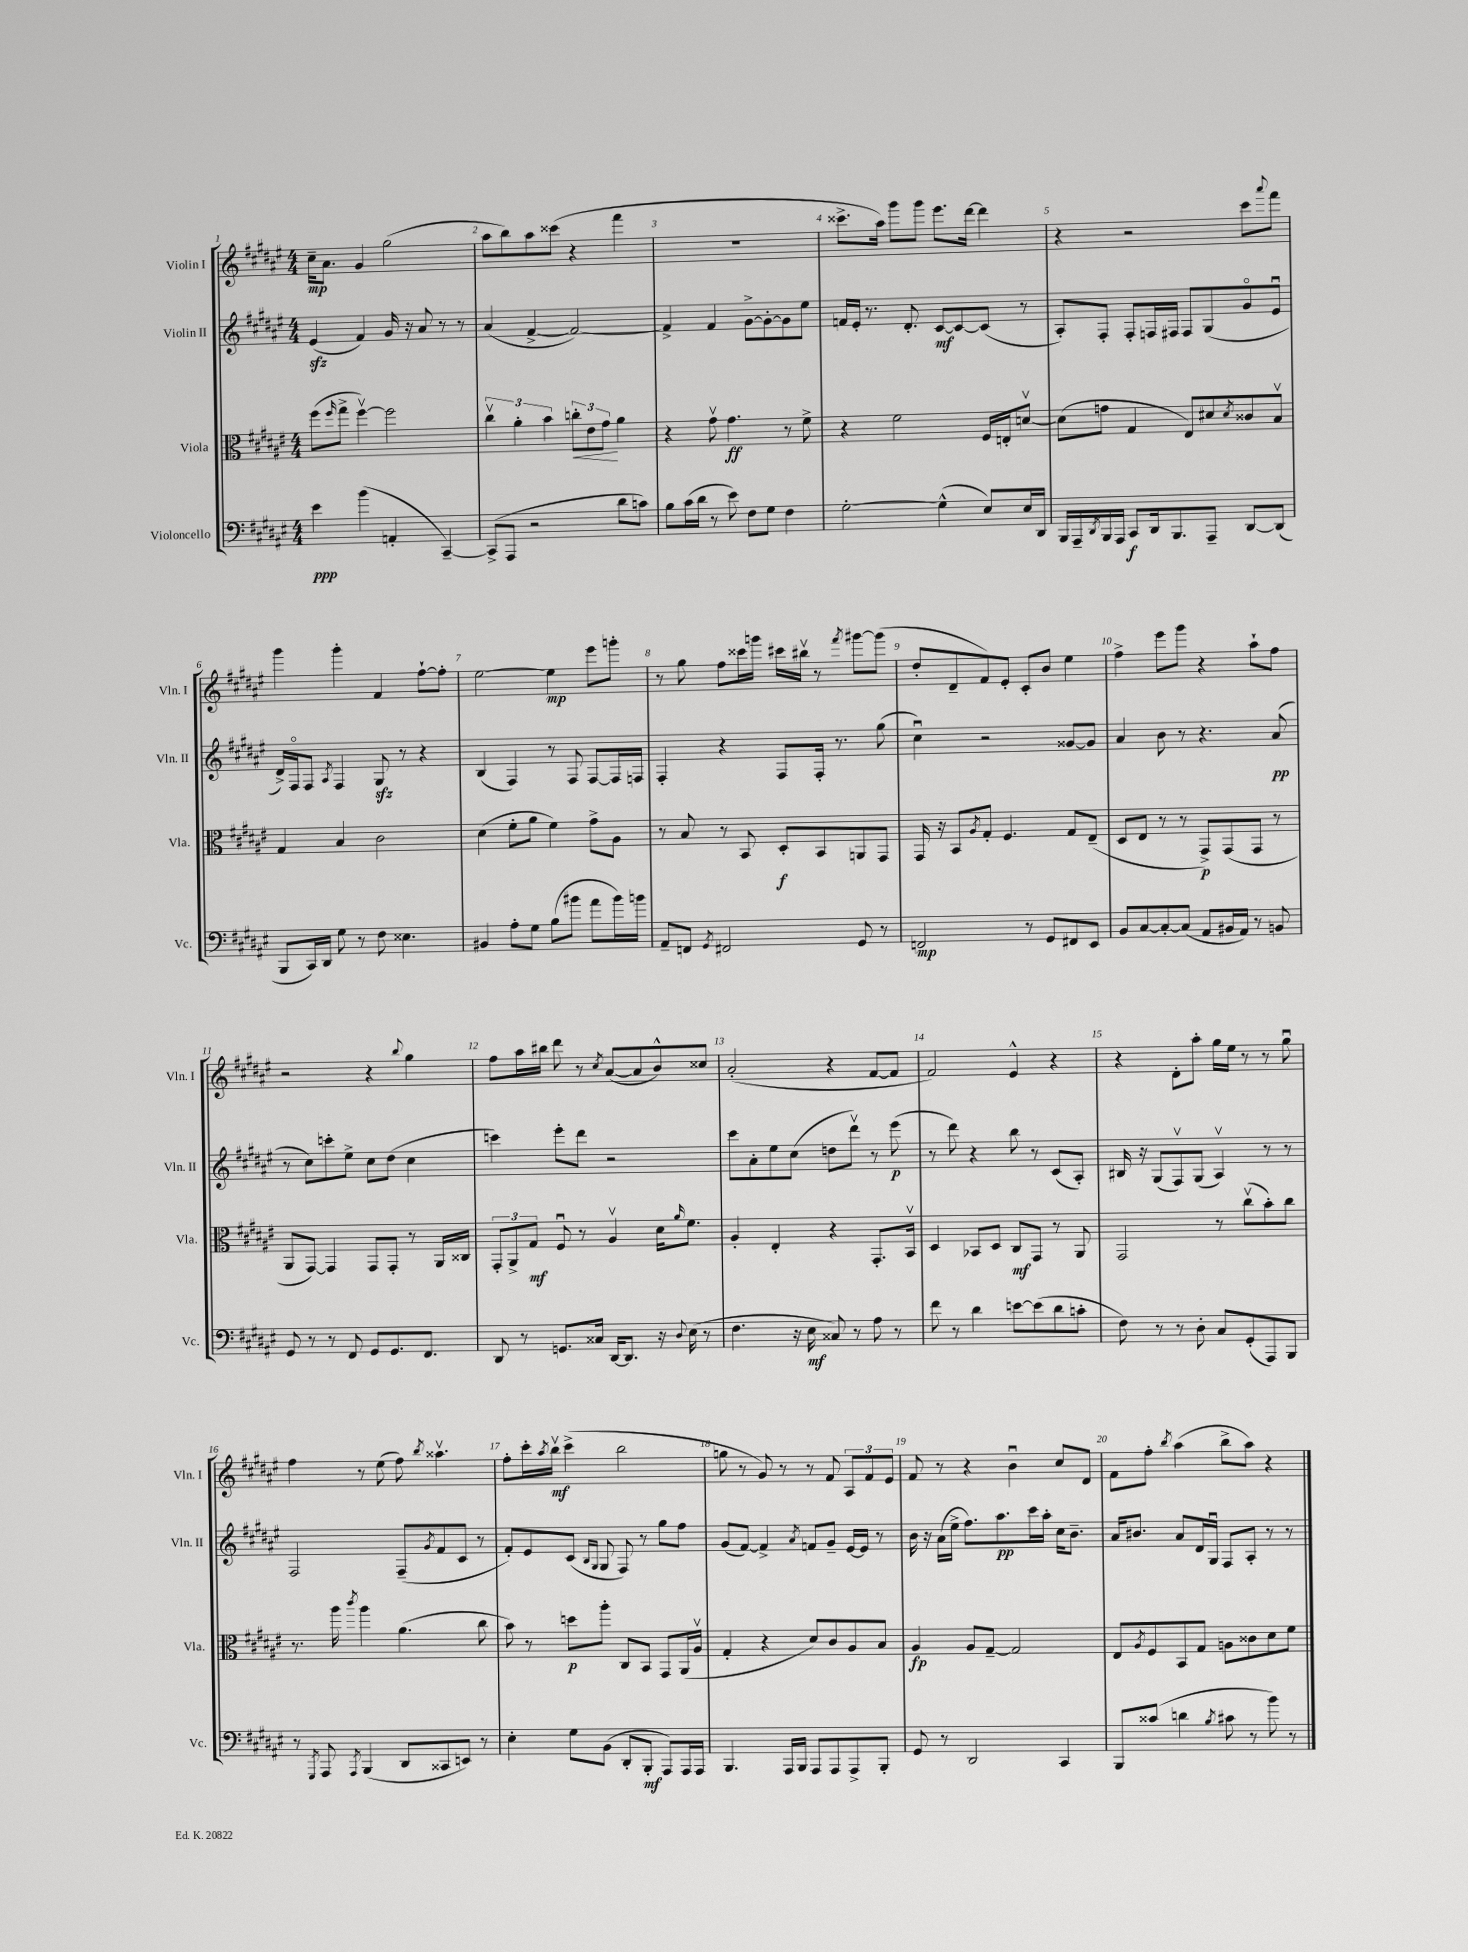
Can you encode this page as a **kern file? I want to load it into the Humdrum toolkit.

**kern	**dynam	**kern	**dynam	**kern	**dynam	**kern	**dynam
*part4	*part4	*part3	*part3	*part2	*part2	*part1	*part1
*staff4	*staff4	*staff3	*staff3	*staff2	*staff2	*staff1	*staff1
*I"Violoncello	*	*I"Viola	*	*I"Violin II	*	*I"Violin I	*
*I'Vc.	*	*I'Vla.	*	*I'Vln. II	*	*I'Vln. I	*
*clefF4	*	*clefC3	*	*clefG2	*	*clefG2	*
*k[f#c#g#d#a#e#]	*	*k[f#c#g#d#a#e#]	*	*k[f#c#g#d#a#e#]	*	*k[f#c#g#d#a#e#]	*
*M4/4	*	*M4/4	*	*M4/4	*	*M4/4	*
=1	=1	=1	=1	=1	=1	=1	=1
4e#\	ppp	(8ff#\L	.	(4e#zz/	.	16cc#~\KL	mp
.	.	.	.	.	.	8.a#\J	.
.	.	16qqff#/	.	.	.	.	.
.	.	8gg#^\J	.	.	.	.	.
(4b\	.	[4ff#v\)	.	4f#/)	.	4g#/	.
4AAn'/	.	2ff#\]	.	16g#/	.	(2gg#\	.
.	.	.	.	16r	.	.	.
.	.	.	.	8a#/	.	.	.
[4CC#~/)	.	.	.	8r	.	.	.
.	.	.	.	8r	.	.	.
=2	=2	=2	=2	=2	=2	=2	=2
(8CC#^/L]	.	6cc#v\	.	(4a#/	.	8aa#\L	.
8AAA#/J	.	.	.	.	.	8bb\)	.
.	.	6a#'\	.	.	.	.	.
2r	.	.	.	[4f#^/	.	8aa#\	.
.	.	6b\	.	.	.	.	.
.	.	.	.	.	.	(8ccc##X\J	.
!	!	!	!LO:HP:b	!	!	!	!
.	.	12ccn'\L	<	2f#/_)	.	4r	.
.	.	12e#\	.	.	.	.	.
.	.	12g#\J	.	.	.	.	.
8d#\L	.	4a#\	[	.	.	4fff#\	.
8cn\J)	.	.	.	.	.	.	.
=3	=3	=3	=3	=3	=3	=3	=3
8B\L	.	4r	.	4f#^/]	.	1r	.
(16c#\L	.	.	.	.	.	.	.
16d#\JJ	.	.	.	.	.	.	.
8r	.	8g#v\	.	4f#/	.	.	.
8e#\)	.	4.g#\	ff	.	.	.	.
8F#\L	.	.	.	[8g#^\L	.	.	.
8G#\J	.	.	.	8g#'\_	.	.	.
4F#\	.	8r	.	8g#\]	.	.	.
.	.	8f#^\	.	8ee#\J	.	.	.
=4	=4	=4	=4	=4	=4	=4	=4
[2G#'\	.	4r	.	16fn/LL	.	8.ccc##X^\L	.
.	.	.	.	16e#'/JJ	.	.	.
.	.	.	.	8.r	.	.	.
.	.	.	.	.	.	16aa#\Jk)	.
.	.	2f#\	.	.	.	8ggg#\L	.
.	.	.	.	8.d#'/	.	.	.
.	.	.	.	.	.	8ggg#\J	.
(4G#^^\]	.	.	.	[8c#/L	mf	8.eee#\L	.
.	.	.	.	8c#/_	.	.	.
.	.	.	.	.	.	[16ddd#\Jk	.
8E#/L)	.	16F#/LL	.	(8c#/J]	.	4ddd#\]	.
.	.	16En'/J	.	.	.	.	.
16E#/L	.	[8dnv/J	.	8r	.	.	.
16DD#/JJ	.	.	.	.	.	.	.
=5	=5	=5	=5	=5	=5	=5	=5
16BBB/LL	.	(8d\L]	.	8A#'/L)	.	4r	.
16AAA#~/	.	.	.	.	.	.	.
8qDD#/	.	.	.	.	.	.	.
16BBB/	.	8gn\J	.	8F#'/J	.	.	.
16AAA#/JJ	.	.	.	.	.	.	.
8CC#/L	f	4G#/	.	8F#'/L	.	2r	.
16DD#/k	.	.	.	16Fn/L	.	.	.
8.BBB/	.	.	.	16F#X/JJ	.	.	.
.	.	8E#/L)	.	8F#/L	.	.	.
8AAA#~/J	.	8d#X/	.	(8G#/	.	.	.
.	.	8qd#/	.	.	.	.	.
[8DD#/L	.	8c##X/	.	8g#/	.	8ccc#\L	.
.	.	.	.	.	.	8qqaaa#/	.
(8DD#/J]	.	8Bv/J	.	8e#u/J	.	8fff#\J	.
!!LO:LB:g=z
=6	=6	=6	=6	=6	=6	=6	=6
8BBB/L	.	4G#/	.	16d#^/LL)	.	4ggg#\	.
.	.	.	.	16F#/J	.	.	.
16CC#/L)	.	.	.	8F#/J	.	.	.
16DD#/JJ	.	.	.	.	.	.	.
.	.	.	.	8qA#/	.	.	.
8G#\	.	4B/	.	4F#/	.	4ggg#'\	.
8r	.	.	.	.	.	.	.
8F#\	.	2c#\	.	8G#zz/	.	4f#/	.
4.E##X\	.	.	.	8r	.	.	.
.	.	.	.	4r	.	[8ff#`\L	.
.	.	.	.	.	.	8ff#'\J]	.
=7	=7	=7	=7	=7	=7	=7	=7
4BB#X/	.	(4d#\	.	(4B/	.	[2ee#\	.
8A#'\L	.	8f#'\L	.	4F#/)	.	.	.
8G#\J	.	8a#\J	.	.	.	.	.
(8B\L	.	4f#\)	.	8r	.	4ee#\]	mp
8b#X\J	.	.	.	8F#/	.	.	.
8a#\L	.	8g#^\L	.	[8F#/L	.	8eee#\L	.
16b#\L)	.	8A#\J	.	16F#/L]	.	8gggn'\J	.
16bn\JJ	.	.	.	16Fn/JJ	.	.	.
=8	=8	=8	=8	=8	=8	=8	=8
8AA#~/L	.	8r	.	4F#'/	.	8r	.
8FFn/J	.	8B/	.	.	.	8gg#\	.
8qGG#/	.	.	.	.	.	.	.
2FF#X/	.	8r	.	4r	.	8ff#\L	.
.	.	8BB/	.	.	.	16ccc##X\L	.
.	.	.	.	.	.	16gggn\JJ	.
.	.	8D#'/L	f	8F#/L	.	16ccc#X\LL	.
.	.	.	.	.	.	16bb#Xv\JJ	.
.	.	8BB/	.	16F#'/Jk	.	8r	.
.	.	.	.	8.r	.	.	.
.	.	.	.	.	.	8qfff#/	.
8GG#/	.	8AAn/	.	.	.	[8ggg#X\L	.
8r	.	8GG#/J	.	(8gg#\	.	(8ggg#\J]	.
=9	=9	=9	=9	=9	=9	=9	=9
2FFn/	mp	16GG#/	.	4cc#u\)	.	8dd#'/L	.
.	.	16r	.	.	.	.	.
.	.	8BB/L	.	.	.	8d#~/	.
.	.	8qA#/	.	.	.	.	.
.	.	8G#'/J	.	2r	.	8f#/)	.
.	.	4.F#/	.	.	.	8e#'/J	.
8r	.	.	.	.	.	8c#'/L	.
8GG#/L	.	.	.	.	.	8b/J	.
8FF#X/	.	8G#/L	.	[8g##X/L	.	4ee#\	.
8EE#/J	.	(8E#~/J	.	8g##/J]	.	.	.
=10	=10	=10	=10	=10	=10	=10	=10
8BB/L	.	8D#/L	.	4a#/	.	4ff#^\	.
[8C#/	.	8E#/J	.	.	.	.	.
8C#'/_	.	8r	.	8b\	.	8eee#\L	.
(8C#/J]	.	8r	.	8r	.	8ggg#\J	.
8AA#/L	.	8GG#^/L)	p	4.r	.	4r	.
16BB#X/L	.	(8GG#/	.	.	.	.	.
16AA#/JJ)	.	.	.	.	.	.	.
8r	.	8GG#/J	.	.	.	8aa#`\L	.
8BBn/	.	8r	.	(8a#/	pp	8ff#\J	.
!!LO:LB:g=z
=11	=11	=11	=11	=11	=11	=11	=11
8GG#/	.	8AA#/L	.	8r	.	2r	.
8r	.	[8GG#/J)	.	8cc#\L)	.	.	.
8r	.	4GG#/]	.	8cccn'\	.	.	.
8FF#/	.	.	.	8ee#^\J	.	.	.
8GG#/L	.	8GG#/L	.	8cc#\L	.	4r	.
8.GG#/	.	8GG#'/J	.	(8dd#\J	.	.	.
.	.	.	.	.	.	8qqbb/	.
.	.	8r	.	4cc#\	.	4gg#\	.
8.FF#/J	.	.	.	.	.	.	.
.	.	16AA#/LL	.	.	.	.	.
.	.	16C##X/JJ	.	.	.	.	.
=12	=12	=12	=12	=12	=12	=12	=12
8DD#/	.	12GG#'/L	.	4cccn\)	.	8ff#\L	.
.	.	12AA#^/	.	.	.	.	.
8r	.	.	.	.	.	16aa#\L	.
.	.	12G#/J	mf	.	.	.	.
.	.	.	.	.	.	16bb#X\JJ	.
8.GGn/L	.	8F#u/	.	8eee#'\L	.	8ddd#\	.
.	.	8r	.	8ddd#\J	.	8r	.
16C##X/Jk	.	.	.	.	.	.	.
.	.	.	.	.	.	8qcc#/	.
[16DD#/KL	.	4A#v/	.	2r	.	([8a#/L	.
8.DD#/J]	.	.	.	.	.	.	.
.	.	.	.	.	.	8a#/]	.
16r	.	16d#\KL	.	.	.	8b^^/)	.
8qqD#/	.	16qqa#/	.	.	.	.	.
(16E#\	.	8.f#\J	.	.	.	.	.
8r	.	.	.	.	.	8cc##X/J	.
=13	=13	=13	=13	=13	=13	=13	=13
4.F#\	.	4A#'/	.	8ccc#\L	.	(2a#'/	.
.	.	.	.	8a#'\	.	.	.
.	.	4E#'/	.	8ee#\	.	.	.
16r	.	.	.	(8cc#\J	.	.	.
16E#\	mf	.	.	.	.	.	.
8C##X/)	.	4r	.	8ddn\L	.	4r	.
8r	.	.	.	8ddd#v\J)	.	.	.
8A#\	.	8.GG#'/L	.	8r	.	[8f#/L	.
8r	.	.	.	(8eee#\	p	8f#/J]	.
.	.	16BBv/Jk	.	.	.	.	.
=14	=14	=14	=14	=14	=14	=14	=14
8f#\	.	4D#/	.	8r	.	2f#/)	.
8r	.	.	.	8ddd#\)	.	.	.
4d#\	.	8BB-X/L	.	4r	.	.	.
.	.	8D#/J	.	.	.	.	.
[8en\L	.	8C#/L	mf	8bb\	.	4e#^^/	.
(8e\]	.	8GG#/J	.	8r	.	.	.
8d#\	.	8r	.	(8c#/L	.	4r	.
8cn'\J	.	8AA#/	.	8A#'/J)	.	.	.
=15	=15	=15	=15	=15	=15	=15	=15
8F#\)	.	2GG#/	.	16B#X/	.	4r	.
.	.	.	.	16r	.	.	.
8r	.	.	.	(8G#/L	.	.	.
8r	.	.	.	8F#v/)	.	8d#'\L	.
8D#'\	.	.	.	(8G#/J	.	8aa#'\J	.
8C#/L	.	8r	.	4A#v/)	.	16gg#\LL	.
.	.	.	.	.	.	16ee#\JJ	.
(8GG#'/	.	(8cc#v\L	.	.	.	8r	.
8AAA#/)	.	8b'\)	.	8r	.	8r	.
8BBB/J	.	8cc#\J	.	8r	.	8gg#u\	.
!!LO:LB:g=z
=16	=16	=16	=16	=16	=16	=16	=16
8r	.	8.r	.	2F#/	.	4ff#\	.
8qGGG#/	.	.	.	.	.	.	.
8AAA#/	.	.	.	.	.	.	.
.	.	16aa#\	.	.	.	.	.
8qAAA#/	.	8qccc#/	.	.	.	.	.
(4BBB/	.	4aa#\	.	.	.	8r	.
.	.	.	.	.	.	(8ee#\	.
8DD#/L	.	(4.a#\	.	(8F#~/L	.	8ff#\)	.
.	.	.	.	8qg#/	.	8qbb/	.
8CC##X/	.	.	.	8f#/	.	4.aa##Xv\	.
8EEn/J)	.	.	.	8c#/J	.	.	.
8r	.	8cc#\	.	8r	.	.	.
=17	=17	=17	=17	=17	=17	=17	=17
4E#'\	.	8b\)	.	8f#'/L)	.	8ff#'\L	.
.	.	8r	.	8e#/	.	16ccc#'\L	.
.	.	.	.	.	.	8qaa#/	.
.	.	.	.	.	.	16bbv\JJ	mf
8G#\L	.	8ddn\L	p	(8c#/J	.	(4ccc#^\	.
.	.	.	.	16qqB/LL	.	.	.
.	.	.	.	16qqG#/JJ	.	.	.
(8BB\J	.	8aa#'\J	.	8G#/	.	.	.
8DD#'/L	.	8C#/L	.	8F#/)	.	2bb\	.
8BBB'/J	mf	8BB/J	.	8r	.	.	.
8AAA#/L)	.	8GG#/L	.	8gg#\L	.	.	.
16AAA#/L	.	(16AA#/L	.	8ff#\J	.	.	.
16AAA#/JJ	.	16A#v/JJ	.	.	.	.	.
=18	=18	=18	=18	=18	=18	=18	=18
4.BBB/	.	4G#'/	.	(8g#/L	.	8ggn\	.
.	.	.	.	[8f#/J)	.	8r	.
.	.	4r	.	4f#^/]	.	8g#/)	.
16AAA#/LL	.	.	.	.	.	8r	.
16BBB/JJ	.	.	.	.	.	.	.
.	.	.	.	8qa#/	.	.	.
8AAA#/L	.	8d#/L)	.	8fn/L	.	8r	.
8AAA#/	.	8c#/	.	8g#~/J	.	8f#/	.
8AAA#^/	.	8A#/	.	[16e#/LL	.	12A#/L	.
.	.	.	.	16e#/JJ]	.	.	.
.	.	.	.	.	.	12f#/	.
8BBB'/J	.	8B/J	.	8r	.	.	.
.	.	.	.	.	.	12e#/J	.
=19	=19	=19	=19	=19	=19	=19	=19
8GG#/	.	4A#/	fp	16b\	.	8f#/	.
.	.	.	.	16r	.	.	.
8r	.	.	.	(16a#\LL	.	8r	.
.	.	.	.	16ee#^\JJ	.	.	.
2DD#/	.	8A#/L	.	8.ff#\L)	.	4r	.
.	.	[8G#~/J	.	.	.	.	.
.	.	.	.	8.aa#\	pp	.	.
.	.	2G#/]	.	.	.	4bu\	.
.	.	.	.	16ccc#\L	.	.	.
.	.	.	.	16aa#'\JJ	.	.	.
4CC#/	.	.	.	16cc#\KL	.	8cc#/L	.
.	.	.	.	8.b~\J	.	.	.
.	.	.	.	.	.	8d#/J	.
=20	=20	=20	=20	=20	=20	=20	=20
8BBB/L	.	8E#/L	.	16a#/KL	.	8f#\L	.
.	.	.	.	8.b#X/J	.	.	.
.	.	8qA#/	.	.	.	.	.
(8c##X/J	.	8F#/	.	.	.	8ff#'\J	.
.	.	.	.	.	.	8qbb/	.
4dn\	.	8BB/	.	8a#/L	.	(4aa#\	.
.	.	8G#/J	.	16d#/L	.	.	.
.	.	.	.	16G#u/JJ	.	.	.
8qB/	.	.	.	.	.	.	.
8c#X\	.	8An\L	.	8F#/L	.	8bb^\L	.
8r	.	8c##X\	.	8A#'/J	.	8aa#\J)	.
8b\)	.	8d#\	.	8r	.	4r	.
8r	.	8f#\J	.	8r	.	.	.
==	==	==	==	==	==	==	==
*-	*-	*-	*-	*-	*-	*-	*-
